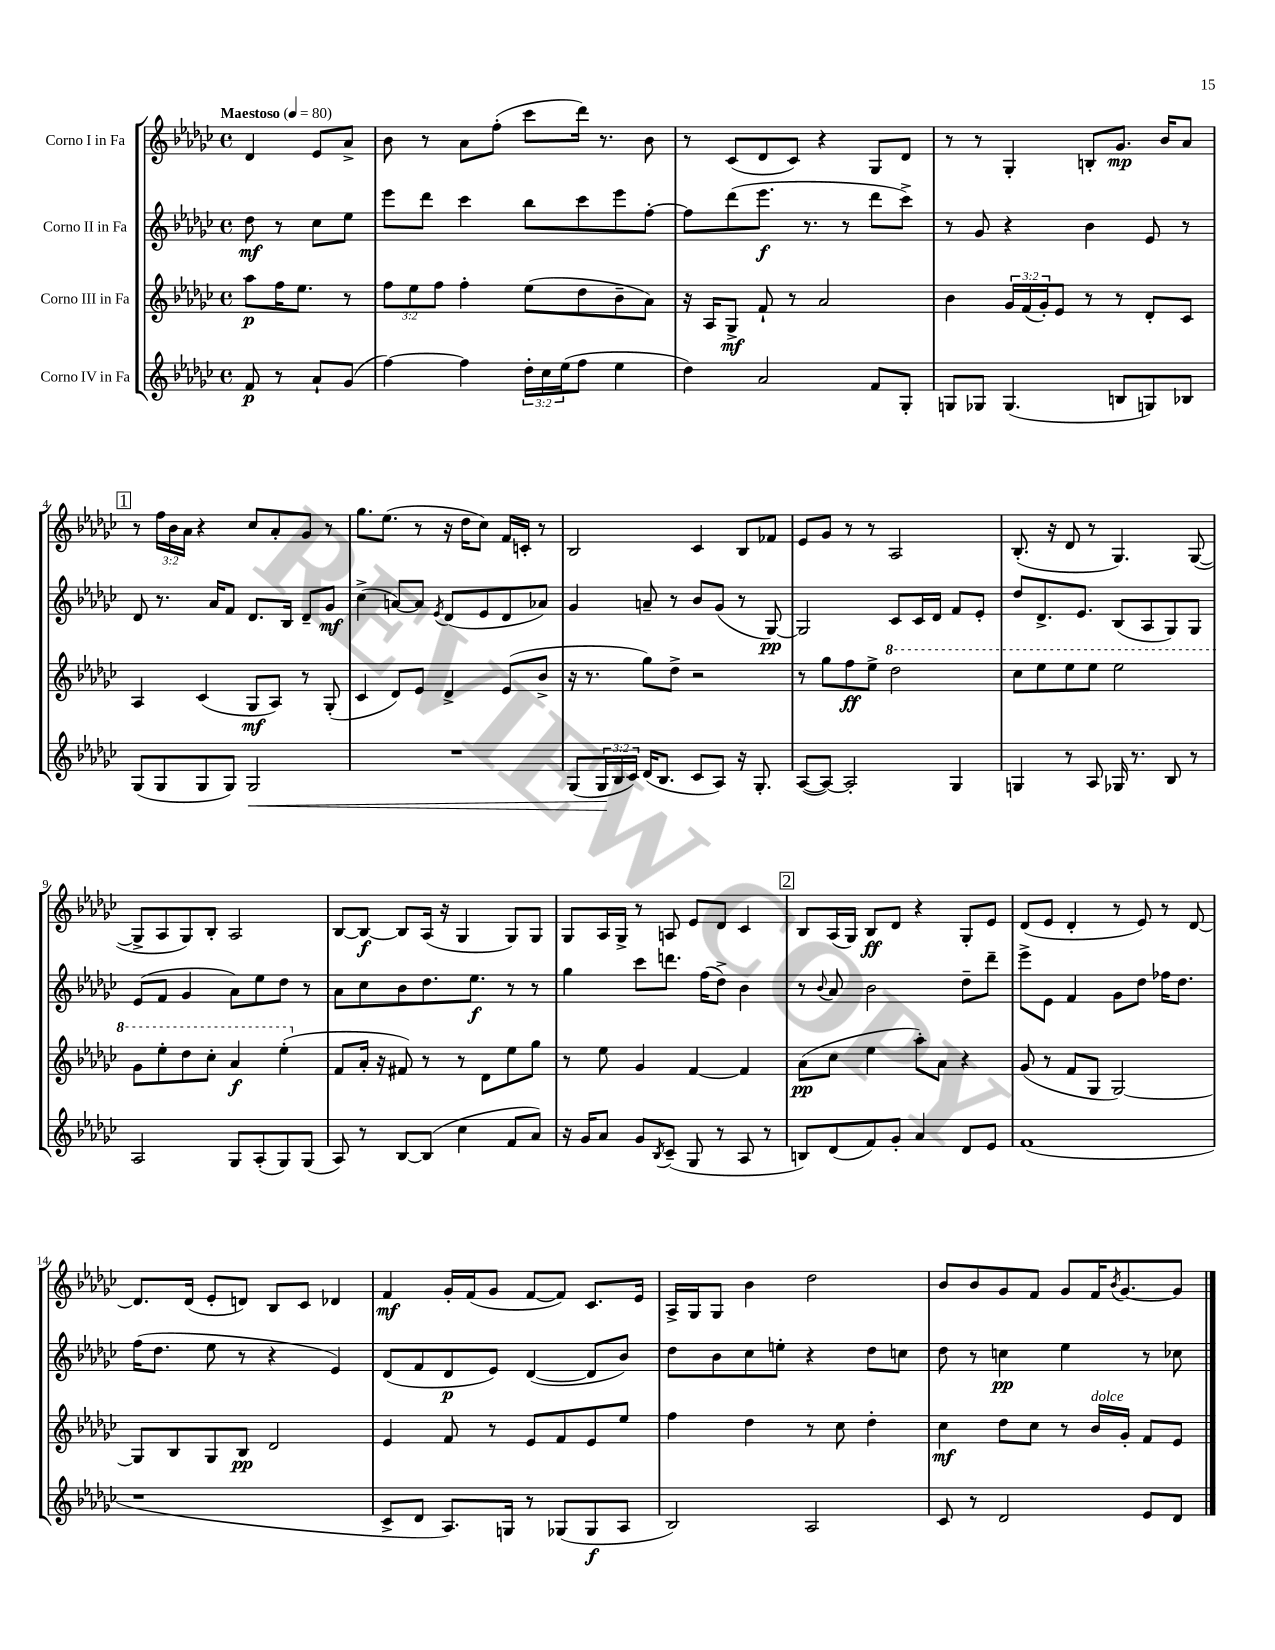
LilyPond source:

<<
\new StaffGroup <<
\new Staff = "s0" \with { instrumentName = "Corno I in Fa" } {
    \clef treble \key ges \major \defaultTimeSignature \time 4/4 \override Staff.TupletNumber.text = #tuplet-number::calc-fraction-text \partial 2 \tempo "Maestoso" 4 = 80
    des'4 ees'8 aes'8-> |
    bes'8 r8 aes'8 f''8-.( ces'''8 des'''16) r8. bes'8 |
    r8 ces'8( des'8 ces'8) r4 ges8 des'8 |
    r8 r8 ges4-. b8-. ges'8.\mp bes'16 aes'8 |
    \mark \markup { \box "1" } r8 \tuplet 3/2 { f''16 bes'16 aes'16 } r4 ces''8 aes'8-. ges'8 r8 |
    ges''8. ees''8.( r8 r16 des''16 ces''8) f'16 c'16-. r8 |
    bes2 ces'4 bes8 fes'8 |
    ees'8 ges'8 r8 r8 aes2 |
    bes8.-.( r16 des'8 r8 ges4.) ges8~( |
    ges8-> aes8 ges8) bes8-. aes2 |
    bes8~ bes8~\f bes8 aes16( r16 ges4 ges8) ges8 |
    ges8 aes16 ges16-> r8 a8 ees'8 des'8 ces'4 |
    \mark \markup { \box "2" } bes8 aes16( ges16) bes8\ff des'8 r4 ges8-. ees'8 |
    des'8( ees'8 des'4-. r8 ees'8) r8 des'8~ |
    des'8. des'16( ees'8-. d'8) bes8 ces'8 des'4 |
    f'4\mf ges'16-. f'16( ges'8 f'8~ f'8) ces'8. ees'16 |
    aes16-> ges16 ges8 bes'4 des''2 |
    bes'8 bes'8 ges'8 f'8 ges'8 f'16 \acciaccatura { bes'8 } ges'8.~ ges'8 \bar "|." |
}
\new Staff = "s1" \with { instrumentName = "Corno II in Fa" } {
    \clef treble \key ges \major \defaultTimeSignature \time 4/4 \partial 2
    des''8\mf r8 ces''8 ees''8 |
    ees'''8 des'''8 ces'''4 bes''8 ces'''8 ees'''8 f''8~-. |
    f''8 des'''8( ees'''8.\f r8. r8 des'''8 ces'''8->) |
    r8 ges'8 r4 bes'4 ees'8 r8 |
    \mark \markup { \box "1" } des'8 r8. aes'16 f'8 des'8. bes16 des'8-- ges'8\mf |
    ces''4->( a'8~) a'8 \acciaccatura { ees'8 } des'8( ees'8 des'8 aes'8) |
    ges'4 a'8-- r8 bes'8 ges'8( r8 ges8~\pp) |
    ges2 ces'8 ces'16 des'16 f'8 ees'8-. |
    des''8 des'8.-> ees'8. bes8( aes8 ges8) ges8 |
    ees'8( f'8 ges'4 aes'8) ees''8 des''8 r8 |
    aes'8 ces''8 bes'8 des''8. ees''8.\f r8 r8 |
    ges''4 ces'''8 d'''8. f''16( des''8->) bes'4 |
    \mark \markup { \box "2" } r8 \appoggiatura { bes'8 } aes'8 bes'2 des''8-- des'''8-- |
    ees'''8-> ees'8 f'4 ges'8 des''8 fes''16 des''8. |
    f''16( des''8. ees''8 r8 r4 ees'4) |
    des'8( f'8 des'8\p ees'8) des'4~( des'8 bes'8) |
    des''8 bes'8 ces''8 e''8-. r4 des''8 c''8 |
    des''8 r8 c''4\pp ees''4 r8 ces''8 \bar "|." |
}
\new Staff = "s2" \with { instrumentName = "Corno III in Fa" } {
    \clef treble \key ges \major \defaultTimeSignature \time 4/4 \override Staff.TupletNumber.text = #tuplet-number::calc-fraction-text \partial 2
    aes''8\p f''16 ees''8. r8 |
    \tuplet 3/2 { f''8 ees''8 f''8 } f''4-. ees''8( des''8 bes'8-- aes'8) |
    r16 aes16 ges8->\mf f'8-! r8 aes'2 |
    bes'4 \tuplet 3/2 { ges'16 f'16( ges'16-.) } ees'8 r8 r8 des'8-. ces'8 |
    \mark \markup { \box "1" } aes4 ces'4( ges8\mf aes8) r8 ges8-.( |
    ces'4 des'8) ees'8 des'4-> ees'8( bes'8-> |
    r16 r8. ges''8) des''8-> r2 |
    r8 ges''8 f''8\ff ees''8-> \ottava #1 des'''2 |
    ces'''8 ees'''8 ees'''8 ees'''8 ees'''2 |
    ges''8 ees'''8-. des'''8 ces'''8-. aes''4\f ees'''4-.( \ottava #0 |
    f'8 aes'16-. r16 fis'8) r8 r8 des'8 ees''8 ges''8 |
    r8 ees''8 ges'4 f'4~ f'4 |
    \mark \markup { \box "2" } aes'8\pp( ces''8 ees''4 aes''8-.) aes'8 r4 |
    ges'8( r8 f'8 ges8 ges2~) |
    ges8 bes8 ges8 bes8\pp des'2 |
    ees'4 f'8 r8 ees'8 f'8 ees'8 ees''8 |
    f''4 des''4 r8 ces''8 des''4-. |
    ces''4\mf des''8 ces''8 r8 bes'16^\markup { \italic "dolce" } ges'16-. f'8 ees'8 \bar "|." |
}
\new Staff = "s3" \with { instrumentName = "Corno IV in Fa" } {
    \clef treble \key ges \major \defaultTimeSignature \time 4/4 \override Staff.TupletNumber.text = #tuplet-number::calc-fraction-text \partial 2
    f'8\p r8 aes'8-! ges'8( |
    f''4~) f''4 \tuplet 3/2 { des''16-. ces''16 ees''16( } f''8 ees''4 |
    des''4) aes'2 f'8 ges8-. |
    g8 ges8 ges4.( b8 g8) bes8 |
    \mark \markup { \box "1" } ges8( ges8 ges8 ges8) ges2\< |
    R1 |
    ges8( \tuplet 3/2 { ges16\! bes16 ces'16) } des'16( bes8. ces'8 aes8) r16 ges8.-. |
    aes8~( aes8~) aes2-. ges4 |
    g4 r8 aes8 ges16 r8. bes8 r8 |
    aes2 ges8 aes8-.( ges8) ges8( |
    aes8) r8 bes8~ bes8( ces''4 f'8 aes'8) |
    r16 ges'16 aes'8 ges'8 \acciaccatura { bes8 } ces'8--( ges8 r8 aes8 r8 |
    \mark \markup { \box "2" } b8) des'8( f'8) ges'8-. aes'4 des'8 ees'8 |
    f'1( |
    r1 |
    ces'8-> des'8 aes8.) g16 r8 ges8( ges8\f aes8 |
    bes2) aes2 |
    ces'8 r8 des'2 ees'8 des'8 \bar "|." |
}
>>
>>
